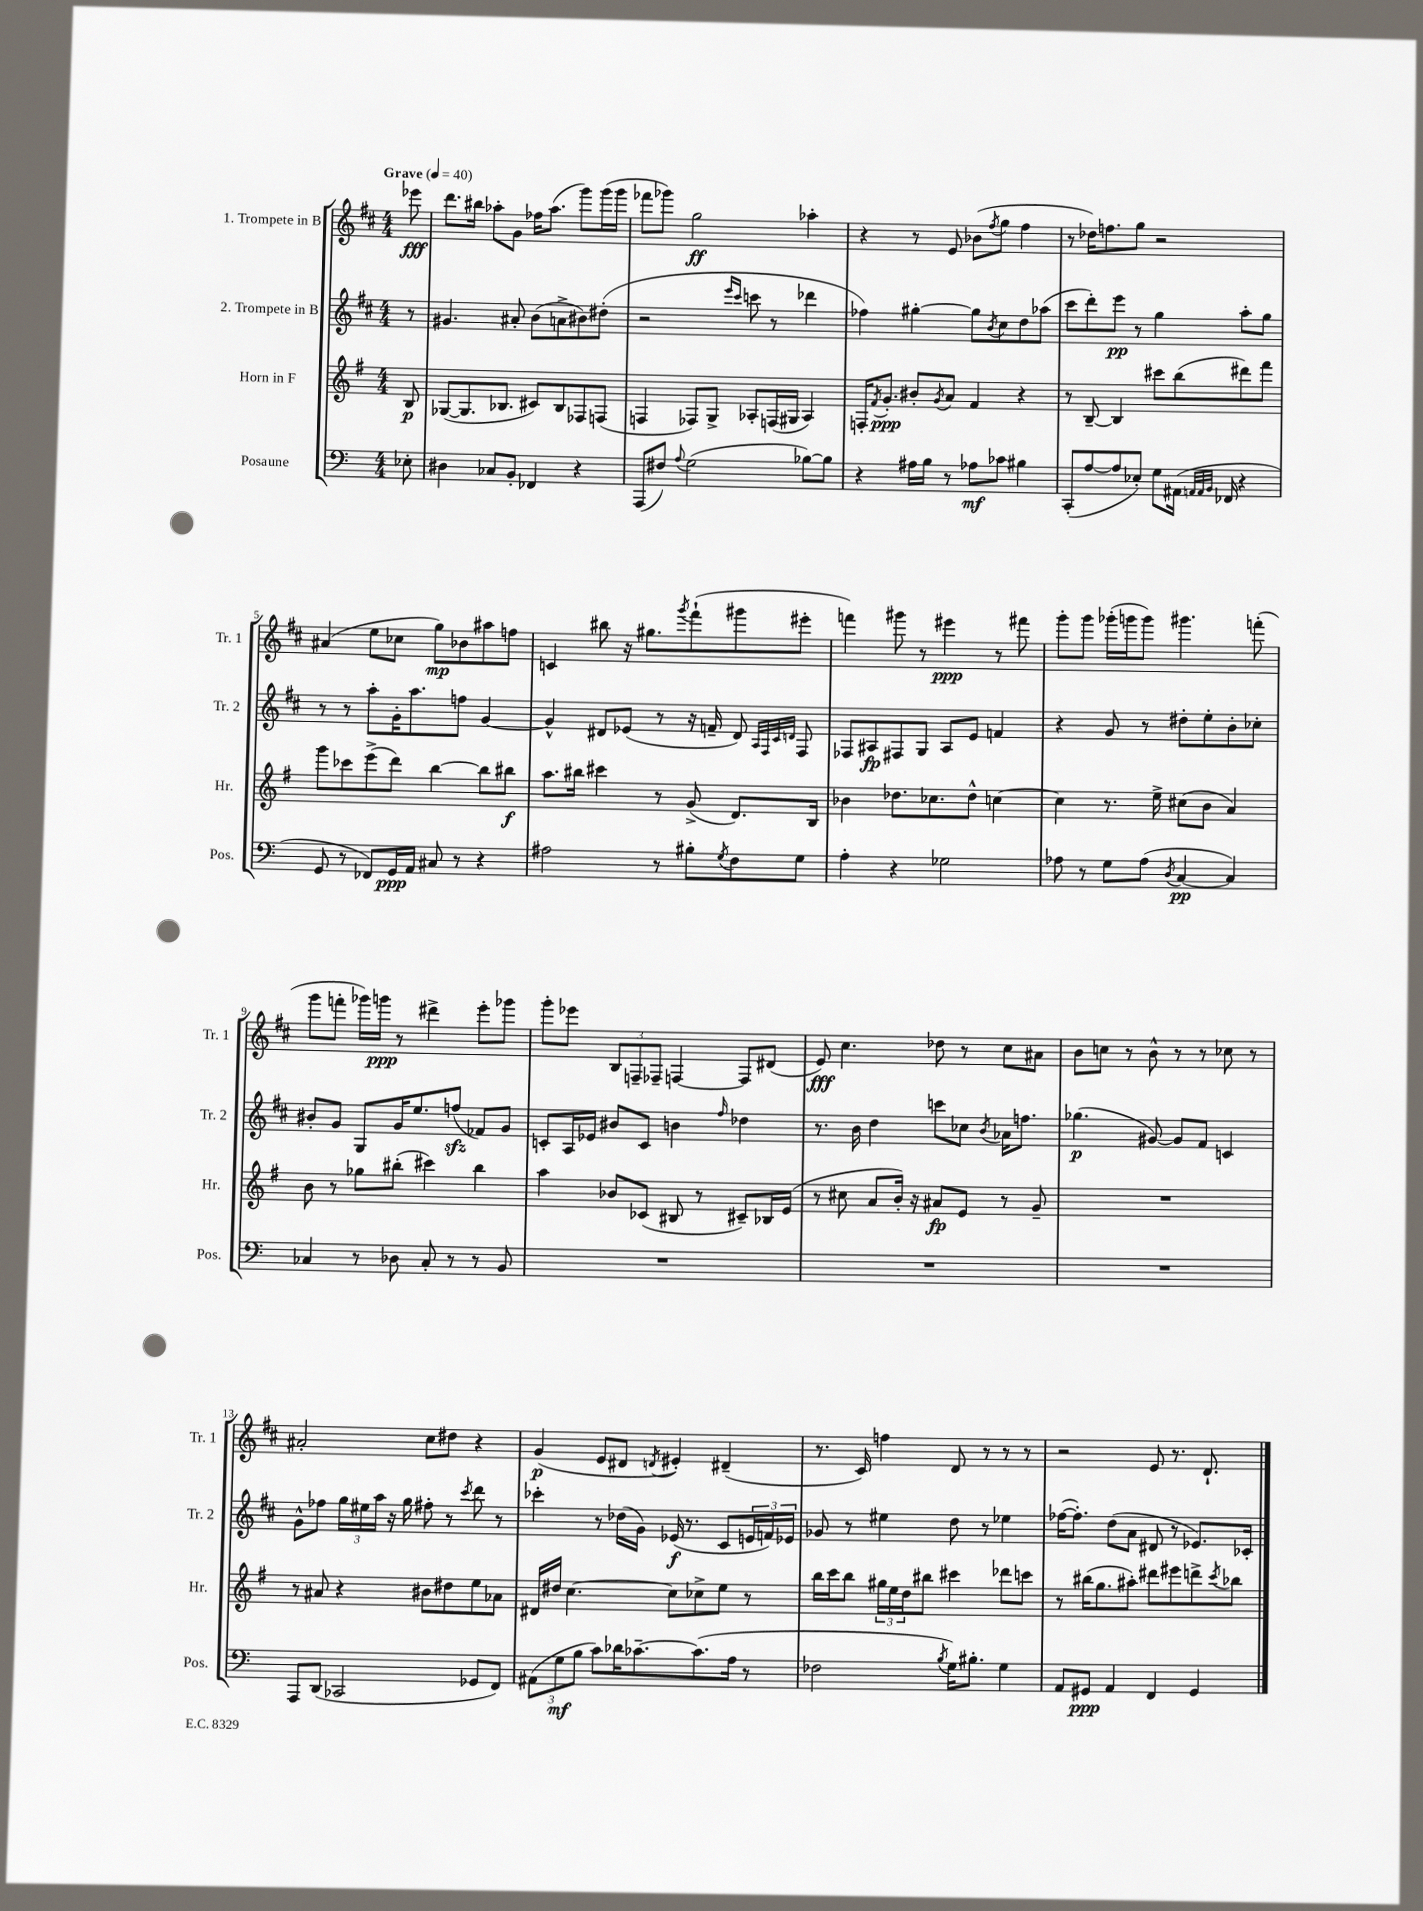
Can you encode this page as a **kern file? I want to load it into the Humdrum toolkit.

**kern	**dynam	**kern	**dynam	**kern	**dynam	**kern	**dynam
*part4	*part4	*part3	*part3	*part2	*part2	*part1	*part1
*staff4	*staff4	*staff3	*staff3	*staff2	*staff2	*staff1	*staff1
*I"Posaune	*	*I"Horn in F	*	*I"2. Trompete in B	*	*I"1. Trompete in B	*
*I'Pos.	*	*I'Hr.	*	*I'Tr. 2	*	*I'Tr. 1	*
*clefF4	*	*clefG2	*	*clefG2	*	*clefG2	*
*k[]	*	*k[f#]	*	*k[f#c#]	*	*k[f#c#]	*
*M4/4	*	*M4/4	*	*M4/4	*	*M4/4	*
*MM40	*	*MM40	*	*MM40	*	*MM40	*
=	=	=	=	=	=	=	=
!	!	!	!	!	!	!LO:TX:a:B:t=Grave	!
8E-X'\	.	8B/	p	8r	.	8eee-X\	fff
=1	=1	=1	=1	=1	=1	=1	=1
4D#X\	.	([8G-X/L	.	4.g#X/	.	8.ddd\L	.
.	.	8.G-/]	.	.	.	.	.
.	.	.	.	.	.	16bb#X\Jk	.
8C-X/L	.	.	.	.	.	8aa-X'\L	.
.	.	8.B-X/J	.	.	.	.	.
8BB'/J	.	.	.	8a#X'/	.	8g\J	.
4FF-X/	.	8c#X/L)	.	(8b\L	.	16ff-X\KL	.
.	.	.	.	.	.	(8.aa-\J	.
.	.	8B-/	.	8an^\	.	.	.
4r	.	8F-X/	.	8b#X\)	.	8ggg\L)	.
.	.	(8Fn/J	.	(8dd#X'\J	.	(16ggg\L	.
.	.	.	.	.	.	16ggg\JJ	.
=2	=2	=2	=2	=2	=2	=2	=2
(8AAA/L	.	4Fn/	.	2r	.	8fff-X\L	.
8F#X/J)	.	.	.	.	.	8ggg-X\J)	.
8qqA/	.	.	.	.	.	.	.
(2G\	.	8F-X/L)	.	.	.	2gg\	ff
.	.	8G^/J	.	.	.	.	.
.	.	.	.	16qqeee/LL	.	.	.
.	.	.	.	16qqccc#/JJ	.	.	.
.	.	8A-X'/L	.	8cccn\	.	.	.
.	.	(16Fn/L	.	8r	.	.	.
.	.	16G#X/JJ	.	.	.	.	.
[8B-X\L)	.	4A-/)	.	4ddd-X\	.	4aa-X'\	.
8B-\J]	.	.	.	.	.	.	.
=3	=3	=3	=3	=3	=3	=3	=3
4r	.	16Fn'/KL	.	4ff-X\)	.	4r	.
.	.	8qf#/	.	.	.	.	.
.	.	8.g'/J	ppp	.	.	.	.
16A#X\LL	.	8b#X'/L	.	[4gg#X'\	.	8r	.
16B\JJ	.	.	.	.	.	.	.
.	.	8qg/	.	.	.	.	.
8r	.	8a/J	.	.	.	8e/	.
8A-X\L	mf	4f#/	.	8gg#\L]	.	(8b-X\L	.
.	.	.	.	8qb/	.	8qff#/	.
8c-X\J	.	.	.	8cc#\	.	8gg\J	.
4B#X\	.	4r	.	8dd\	.	4ff#\	.
.	.	.	.	(8aa-X\J	.	.	.
=4	=4	=4	=4	=4	=4	=4	=4
(8CC'/L	.	8r	.	8ccc#\L	.	8r	.
[8A/	.	[8B~/	.	8ddd'\)	.	16dd-X\KL)	.
.	.	.	.	.	.	8.ffn\	.
8A/]	.	4B/]	.	8eee\J	pp	.	.
8E-X'/J)	.	.	.	8r	.	8gg\J	.
8G\L	.	8ccc#X\L	.	4gg\	.	2r	.
(16AA#X\Jk	.	(8bb\	.	.	.	.	.
32qqAAn/LLL	.	.	.	.	.	.	.
32qqAA/	.	.	.	.	.	.	.
32qqBB/JJJ	.	.	.	.	.	.	.
16FF-X/	.	.	.	.	.	.	.
4r	.	8ddd#X\)	.	8aa'\L	.	.	.
.	.	8fff#\J	.	8gg\J	.	.	.
!!LO:LB:g=z
=5	=5	=5	=5	=5	=5	=5	=5
8GG/	.	8ggg\L	.	8r	.	(4a#X/	.
8r	.	8ccc-X\	.	8r	.	.	.
8FF-X/L)	.	(8eee^\	.	8aa'\L	.	8ee\L	.
16GG/L	ppp	8ddd\J)	.	16g'\K	.	8cc-X\J	.
16AA/JJ	.	.	.	8.aa\	.	.	.
8C#X/	.	[4bb\	.	.	.	8gg\L)	mp
8r	.	.	.	8ffn\J	.	8b-X\	.
4r	.	8bb\L]	.	[4g/	.	8aa#X\	.
.	.	8bb#X\J	f	.	.	8ffn\J	.
=6	=6	=6	=6	=6	=6	=6	=6
2A#X\	.	8.aa\L	.	4g^^/]	.	4cn/	.
.	.	16bb#X\Jk	.	.	.	.	.
.	.	4ccc#X\	.	8d#X/L	.	8bb#X\	.
.	.	.	.	(8e-X/J	.	16r	.
.	.	.	.	.	.	8.gg#X\L	.
8r	.	8r	.	8r	.	.	.
.	.	.	.	.	.	8qggg/	.
8B#X'\L	.	(8g^/	.	16r	.	(8fff#`\	.
.	.	.	.	16fn~/	.	.	.
8qG/	.	.	.	.	.	.	.
8F\	.	8.d/L)	.	8d#/)	.	8ggg#X\	.
.	.	.	.	32qqA/LLL	.	.	.
.	.	.	.	32qqF#/	.	.	.
.	.	.	.	32qqc#/	.	.	.
.	.	.	.	32qqdn/JJJ	.	.	.
8G\J	.	.	.	8F#/	.	8eee#X'\J	.
.	.	16B/Jk	.	.	.	.	.
=7	=7	=7	=7	=7	=7	=7	=7
4A'\	.	4b-X\	.	8F-X/L	.	4fffn\)	.
.	.	.	.	8A#X/	fp	.	.
4r	.	8.dd-X\L	.	8F#X/	.	8ggg#X\	.
.	.	.	.	8G/J	.	8r	.
.	.	8.cc-X\	.	.	.	.	.
2G-X\	.	.	.	8A#/L	.	4eee#X\	ppp
.	.	8dd-^^\J	.	8e/J	.	.	.
.	.	[4ccn\	.	4fn/	.	8r	.
.	.	.	.	.	.	8fff#X\	.
=8	=8	=8	=8	=8	=8	=8	=8
8A-X\	.	4cc\]	.	4r	.	8ggg'\L	.
8r	.	.	.	.	.	8ggg\J	.
8G\L	.	8.r	.	8g/	.	(16ggg-X'\LL	.
.	.	.	.	.	.	16gggn\J	.
(8A-\J	.	.	.	8r	.	8ggg\J)	.
.	.	16ee^\	.	.	.	.	.
8qD/	.	.	.	.	.	.	.
[4C/	pp	(8cc#X\L	.	8dd#X'\L	.	4.ggg#X\	.
.	.	8b\J	.	8ee'\	.	.	.
4C/])	.	4a/)	.	8b'\	.	.	.
.	.	.	.	8cc-X'\J	.	(8fffn'\	.
!!LO:LB:g=z
=9	=9	=9	=9	=9	=9	=9	=9
4C-X/	.	8b\	.	8b#X'/L	.	8ggg\L	.
.	.	8r	.	8g/J	.	8fffn'\J	.
8r	.	8gg-X\L	.	8G/L	.	16ggg-X\LL)	.
.	.	.	.	.	.	16gggn\JJ	ppp
8D-X\	.	(8bb#X'\J	.	16g/K	.	8r	.
.	.	.	.	8.ee/	.	.	.
8C-'/	.	4ccc#X\)	.	.	.	4ddd#X^\	.
8r	.	.	.	(8ffnzz/J	.	.	.
8r	.	4bb#\	.	8f-X/L)	.	8eee'\L	.
8BB/	.	.	.	8g/J	.	8ggg-X\J	.
=10	=10	=10	=10	=10	=10	=10	=10
1r	.	4aa\	.	8cn'/L	.	8ggg'\L	.
.	.	.	.	16A/L	.	8eee-X\J	.
.	.	.	.	16e-X/JJ	.	.	.
.	.	8b-X/L	.	8b#X/L	.	12B/L	.
.	.	.	.	.	.	12Fn~/	.
.	.	(8c-X/J	.	8c/J	.	.	.
.	.	.	.	.	.	12F-X~/J	.
.	.	8B#X/	.	4bn\	.	[4Fn/	.
.	.	8r	.	.	.	.	.
.	.	.	.	16qqff#/	.	.	.
.	.	8c#X~/L)	.	4dd-X\	.	8F/L]	.
.	.	16B-X/L	.	.	.	(8d#X/J	.
.	.	(16e/JJ	.	.	.	.	.
=11	=11	=11	=11	=11	=11	=11	=11
1r	.	8r	.	8.r	.	8e/)	fff
.	.	8cc#X\	.	.	.	4.cc#\	.
.	.	.	.	16b\	.	.	.
.	.	8a/L	.	4dd\	.	.	.
.	.	16b'/Jk)	.	.	.	.	.
.	.	16r	.	.	.	.	.
.	.	8a#X/L	fp	8cccn\L	.	8dd-X\	.
.	.	8e/J	.	8cc-X\J	.	8r	.
.	.	.	.	8qb/	.	.	.
.	.	8r	.	16a-X\KL	.	8cc#\L	.
.	.	.	.	8.ffn\J	.	.	.
.	.	8g~/	.	.	.	8a#X\J	.
=12	=12	=12	=12	=12	=12	=12	=12
1r	.	1r	.	(4.gg-X\	p	8b\L	.
.	.	.	.	.	.	8ccn\J	.
.	.	.	.	.	.	8r	.
.	.	.	.	[8g#X/)	.	8b^^\	.
.	.	.	.	8g#/L]	.	8r	.
.	.	.	.	8f#/J	.	8r	.
.	.	.	.	4cn/	.	8cc-X\	.
.	.	.	.	.	.	8r	.
!!LO:LB:g=z
=13	=13	=13	=13	=13	=13	=13	=13
8AAA/L	.	8r	.	8g^^\L	.	2a#X'/	.
(8DD/J	.	8a#X/	.	8ff-X\J	.	.	.
2CC-X/	.	4r	.	24gg\LL	.	.	.
.	.	.	.	24ee#X\	.	.	.
.	.	.	.	24aa\JJ	.	.	.
.	.	.	.	16r	.	.	.
.	.	.	.	16gg\	.	.	.
.	.	8b#X\L	.	8ff#X'\	.	8cc#\L	.
.	.	8dd#X\	.	8r	.	8dd#X\J	.
.	.	.	.	8qccc#/	.	.	.
8GG-X/L	.	8ee\	.	8ddd\	.	4r	.
8FF/J)	.	8a-X\J	.	8r	.	.	.
=14	=14	=14	=14	=14	=14	=14	=14
(12AA#X\L	.	16d#X/LL	.	4ccc-X'\	.	(4g/	p
.	.	16dd#X/JJ	.	.	.	.	.
12G\	mf	.	.	.	.	.	.
.	.	[4.cc\	.	.	.	.	.
12B\J	.	.	.	.	.	.	.
8c\L)	.	.	.	8r	.	8e/L	.
16d-X\K	.	.	.	(16dd-X\LL	.	8d#X/J	.
[8.c-X~\	.	.	.	16g\JJ)	.	.	.
.	.	.	.	.	.	8qdn/	.
.	.	8cc\L]	.	(16e-X/	f	4e#X'/)	.
.	.	.	.	8.r	.	.	.
(8.c-\]	.	8cc-X^\	.	.	.	.	.
.	.	8ee\J	.	8c#/L	.	(4d#X~/	.
16A\Jk	.	.	.	.	.	.	.
8r	.	8r	.	24en/L	.	.	.
.	.	.	.	24fn/)	.	.	.
.	.	.	.	24e-X/JJ	.	.	.
=15	=15	=15	=15	=15	=15	=15	=15
2F-X\	.	16bb\LL	.	8g-X/	.	8.r	.
.	.	16ccc\J	.	.	.	.	.
.	.	8bb\J	.	8r	.	.	.
.	.	.	.	.	.	16c#/)	.
.	.	24gg#X\LL	.	4ee#X\	.	4ffn\	.
.	.	24ee\	.	.	.	.	.
.	.	24dd\J	.	.	.	.	.
.	.	8bb#X\J	.	.	.	.	.
8qB/	.	.	.	.	.	.	.
16G\KL)	.	4ccc#X\	.	8dd\	.	8d/	.
8.B#X'\J	.	.	.	.	.	.	.
.	.	.	.	8r	.	8r	.
4G\	.	8ddd-X\L	.	4ee-X\	.	8r	.
.	.	8cccn\J	.	.	.	8r	.
=16	=16	=16	=16	=16	=16	=16	=16
8AA/L	.	8r	.	([16ff-X\KL	.	2r	.
.	.	.	.	8.ff-'\J])	.	.	.
8GG#X/J	ppp	(16bb#X\KL	.	.	.	.	.
.	.	8.gg\	.	.	.	.	.
4AA/	.	.	.	(8dd\L	.	.	.
.	.	8aa#X'\J)	.	8a\J	.	.	.
4FF/	.	8ddd#X\L	.	8d#X/	.	8e/	.
.	.	8eee#X\	.	8r	.	8.r	.
4GG#/	.	8dddn^\	.	8.e-X/L)	.	.	.
.	.	.	.	.	.	8.d`/	.
.	.	8qccc/	.	.	.	.	.
.	.	8bb-X\J	.	.	.	.	.
.	.	.	.	16c-X'/Jk	.	.	.
==	==	==	==	==	==	==	==
*-	*-	*-	*-	*-	*-	*-	*-
